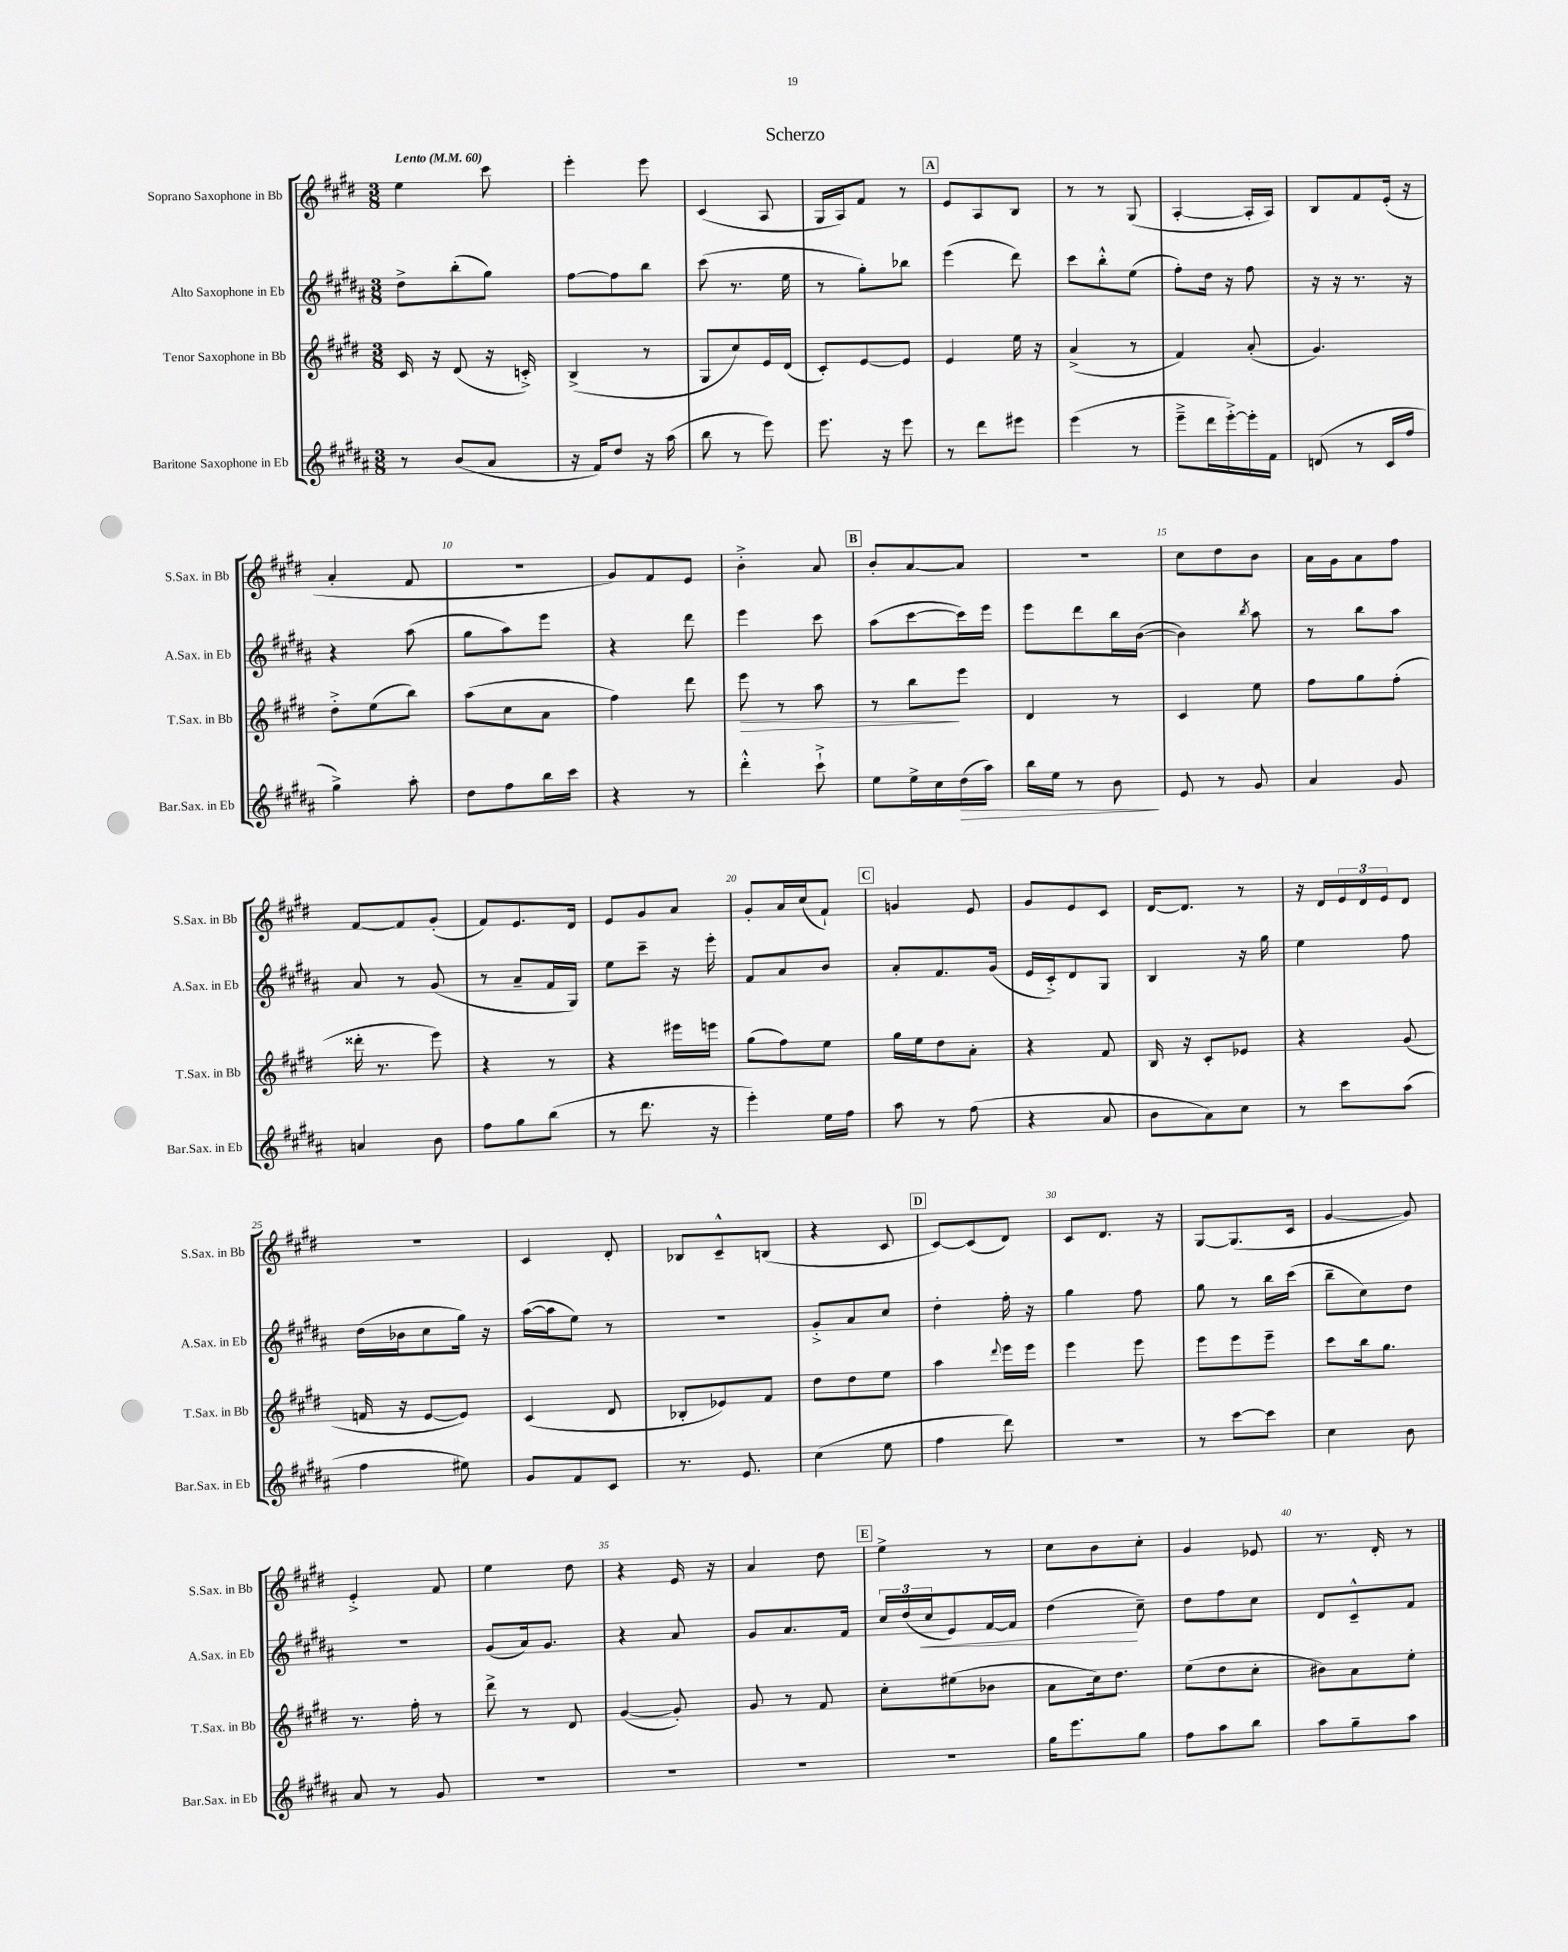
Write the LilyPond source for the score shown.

\header { title = "Scherzo" }
<<
\new StaffGroup <<
\new Staff = "s0" \with { instrumentName = "Soprano Saxophone in Bb" shortInstrumentName = "S.Sax. in Bb" } {
    \clef treble \key e \major \numericTimeSignature \time 3/8 \tempo "Lento" 4 = 60
    e''4 cis'''8 |
    e'''4-. e'''8 |
    cis'4( a8 |
    gis16 a16) fis'8 r8 |
    \mark \markup { \box "A" } e'8 a8 b8 |
    r8 r8 gis8( |
    a4~-. a16-. a16) |
    b8 fis'8 e'16-.( r16 |
    a'4-. fis'8 |
    R4. |
    gis'8) fis'8 e'8 |
    b'4-.-> a'8 |
    \mark \markup { \box "B" } b'8-. a'8~ a'8 |
    R4. |
    cis''8 dis''8 b'8 |
    a'16 gis'16 a'8 fis''8 |
    fis'8~ fis'8 gis'8-.( |
    fis'8) e'8. dis'16 |
    e'8 gis'8 a'8 |
    gis'8-. a'16 cis''16( fis'8-!) |
    \mark \markup { \box "C" } g'4 e'8 |
    gis'8 e'8 cis'8 |
    dis'16~ dis'8. r8 |
    r16 dis'16 \tuplet 3/2 { e'16 dis'16 e'16 } dis'8 |
    R4. |
    cis'4 dis'8-. |
    bes8 cis'8---^ b8( |
    r4 cis'8 |
    \mark \markup { \box "D" } cis'8~) cis'8( dis'8) |
    cis'8 dis'8. r16 |
    gis8~ gis8.( cis'16 |
    gis'4~ gis'8) |
    e'4-.-> fis'8 |
    e''4 dis''8 |
    r4 e'16 r16 |
    a'4 dis''8 |
    \mark \markup { \box "E" } e''4-> r8 |
    cis''8 b'8 cis''8-. |
    gis'4 ees'8 |
    r8. dis'16-. r8 \bar "|." |
}
\new Staff = "s1" \with { instrumentName = "Alto Saxophone in Eb" shortInstrumentName = "A.Sax. in Eb" } {
    \clef treble \key b \major \numericTimeSignature \time 3/8
    dis''8-> b''8-.( gis''8) |
    fis''8~ fis''8 b''8 |
    cis'''8( r8. e''16 |
    r8 gis''8-.) bes''8 |
    \mark \markup { \box "A" } e'''4( dis'''8) |
    cis'''8 b''8-.-^ e''8( |
    fis''8-.) dis''16 r16 fis''8 |
    r16 r16 r8. r16 |
    r4 ais''8( |
    gis''8 ais''8) e'''8 |
    r4 dis'''8 |
    e'''4 cis'''8 |
    \mark \markup { \box "B" } ais''8( cis'''8~ cis'''16) e'''16 |
    e'''8 dis'''8 b''16 b'16~( |
    b'4) \acciaccatura { b''8 } ais''8 |
    r8 b''8 ais''8 |
    ais'8 r8 gis'8( |
    r8 ais'8-- fis'16 gis16) |
    e''8 cis'''8-- r16 e'''16-. |
    fis'8 ais'8 b'8 |
    \mark \markup { \box "C" } ais'8-. fis'8. gis'16( |
    e'16 cis'16-.->) dis'8 gis8 |
    b4 r16 gis''16 |
    e''4 fis''8 |
    dis''16( bes'16 cis''8 gis''16) r16 |
    ais''16~( ais''16 e''8) r8 |
    R4. |
    gis'8-.-> ais'8 cis''8 |
    \mark \markup { \box "D" } dis''4-. fis''16-. r16 |
    gis''4 fis''8 |
    gis''8 r8 b''16 cis'''16( |
    b''8-- cis''8) dis''8 |
    R4. |
    gis'8( ais'16) gis'8. |
    r4 ais'8 |
    gis'8 ais'8. fis'16 |
    \mark \markup { \box "E" } \tuplet 3/2 { cis''16 dis''16( cis''16\< } e'8) fis'16~ fis'16 |
    dis''4\!( cis''8--) |
    dis''8 fis''8 cis''8 |
    dis'8 cis'8---^ fis'8 \bar "|." |
}
\new Staff = "s2" \with { instrumentName = "Tenor Saxophone in Bb" shortInstrumentName = "T.Sax. in Bb" } {
    \clef treble \key e \major \numericTimeSignature \time 3/8
    cis'16 r16 dis'8( r16 c'16-.->) |
    b4->( r8 |
    gis8 cis''8) e'16 dis'16( |
    cis'8-.) e'8~ e'8 |
    \mark \markup { \box "A" } e'4 e''16 r16 |
    a'4->( r8 |
    fis'4) a'8-.( |
    gis'4.) |
    dis''8-.-> e''8( b''8) |
    a''8( cis''8 a'8 |
    fis''4) dis'''8 |
    e'''8\> r8 a''8 |
    \mark \markup { \box "B" } r8 b''8\! e'''8 |
    dis'4 r8 |
    cis'4 e''8 |
    fis''8 gis''8 fis''8-.( |
    disis'''16-. r8. e'''8) |
    r4 r8 |
    r4 eis'''16 e'''16 |
    gis''8( fis''8) e''8 |
    \mark \markup { \box "C" } gis''16 e''16 dis''8 a'8-. |
    r4 fis'8 |
    b16 r16 cis'8-. ees'8 |
    r4 gis'8( |
    f'16 r16 e'8~ e'8) |
    cis'4( dis'8 |
    bes8-. ees'8) fis'8 |
    dis''8 dis''8 e''8 |
    \mark \markup { \box "D" } a''4 \appoggiatura { dis'''8 } e'''16 e'''16 |
    e'''4 e'''8 |
    e'''8 e'''8 e'''8-- |
    cis'''8 b''16 gis''8. |
    r8. fis''16-. r8 |
    dis'''8-> r8 dis'8 |
    gis'4~( gis'8-.) |
    gis'8 r8 fis'8 |
    \mark \markup { \box "E" } cis''8-. eis''8( bes'8 |
    a'8 cis''16) dis''8. |
    e''8( dis''8 cis''8-. |
    bis'8) a'8 e''8-. \bar "|." |
}
\new Staff = "s3" \with { instrumentName = "Baritone Saxophone in Eb" shortInstrumentName = "Bar.Sax. in Eb" } {
    \clef treble \key b \major \numericTimeSignature \time 3/8
    r8 b'8( ais'8 |
    r16 fis'16) dis''8 r16 ais''16( |
    b''8 r8 e'''8) |
    e'''8. r16 e'''8 |
    \mark \markup { \box "A" } r8 dis'''8 eis'''8 |
    e'''4( r8 |
    e'''8---> dis'''16 e'''16~-.->) e'''16-. fis'16 |
    d'8( r8 cis'16 fis''16 |
    gis''4->) ais''8-. |
    dis''8 fis''8 b''16 cis'''16 |
    r4 r8 |
    dis'''4-.-^ cis'''8-!-> |
    \mark \markup { \box "B" } e''8 e''16-> cis''16 dis''16\>( ais''16) |
    b''16 e''16 r8 b'8\! |
    e'8 r8 gis'8 |
    ais'4 gis'8 |
    a'4 b'8 |
    fis''8 gis''8 b''8( |
    r8 dis'''8. r16 |
    e'''4-.) e''16 fis''16 |
    \mark \markup { \box "C" } ais''8 r8 fis''8( |
    r4 ais'8 |
    b'8 ais'8) cis''8 |
    r8 cis'''8 ais''8( |
    fis''4 eis''8) |
    gis'8 fis'8 cis'8 |
    r8. e'8. |
    cis''4( e''8 |
    \mark \markup { \box "D" } fis''4 dis'''8) |
    R4. |
    r8 cis'''8~ cis'''8 |
    cis''4 b'8 |
    ais'8 r8 gis'8 |
    R4. |
    R4. |
    R4. |
    \mark \markup { \box "E" } R4. |
    gis''16 e'''8. gis''8 |
    fis''8 ais''8 b''8 |
    ais''8 gis''8-- ais''8 \bar "|." |
}
>>
>>
\layout { \context { \Score \override BarNumber.break-visibility = ##(#f #t #t) barNumberVisibility = #(every-nth-bar-number-visible 5) } }
